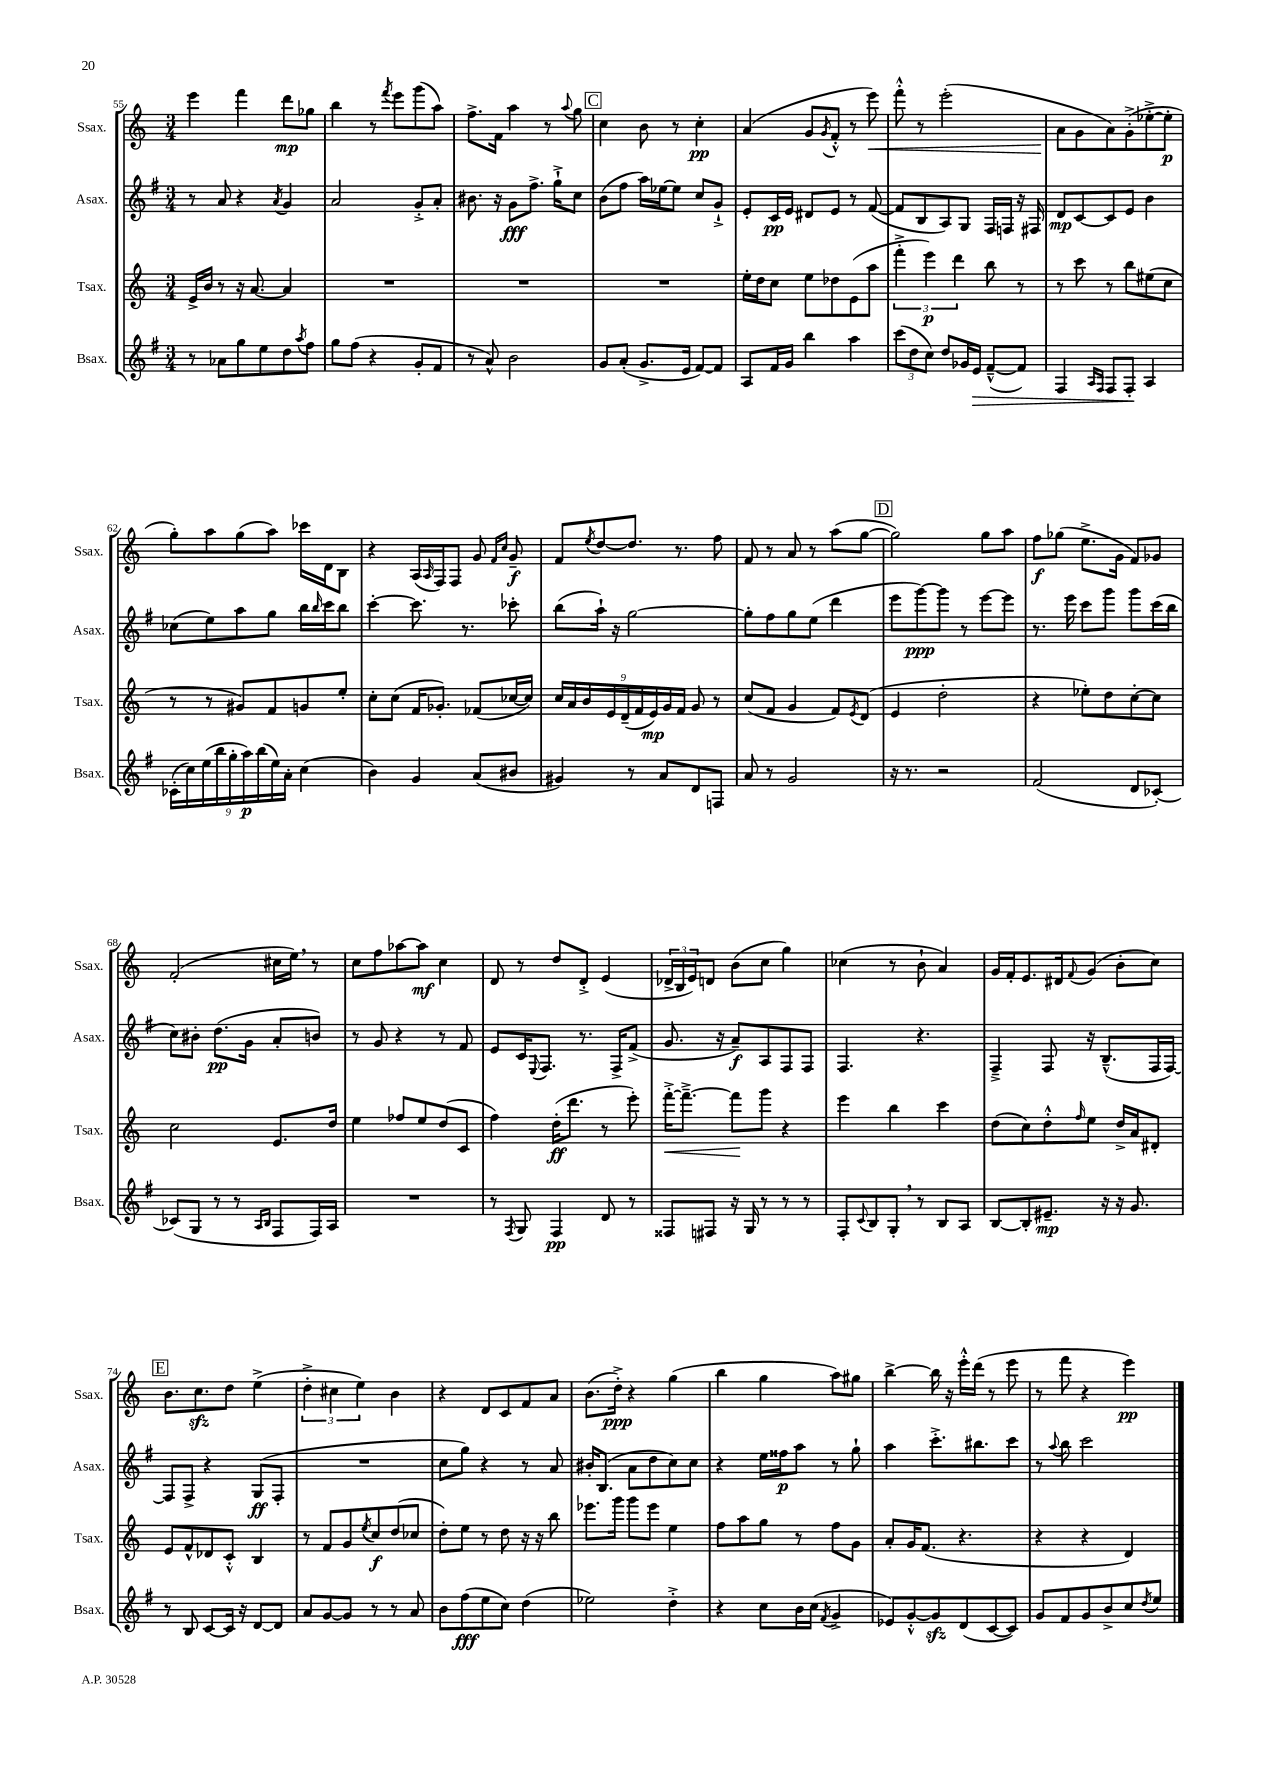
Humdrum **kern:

**kern	**kern	**kern	**kern
*staff4	*staff3	*staff2	*staff1
*clefG2	*clefG2	*clefG2	*clefG2
*k[f#]	*k[]	*k[f#]	*k[]
*M3/4	*M3/4	*M3/4	*M3/4
8r	16e^/LL	8r	4eee\
.	16b/JJ	.	.
8a-\L	8r	8a/	.
8gg\	16r	4r	4fff\
.	[8.a/	.	.
8ee\	.	.	.
.	.	8qa/	.
8dd\	4a/]	4g/	8ddd\L
8qaa/	.	.	.
8ff#\J	.	.	8gg-\J
=	=	=	=
8gg\L	2.r	2a/	4bb\
(8ff#\J	.	.	.
4r	.	.	8r
.	.	.	8qfff/
.	.	.	8eee\L
8g'/L	.	8g'^/L	(8ggg\
8f#/J	.	8a'/J	8aa\J)
=	=	=	=
8r	2.r	8.b#\	8.ff^\L
8a^^/)	.	.	.
.	.	16r	16f\Jk
2b\	.	8g\L	4aa\
.	.	8.ff#^\J	.
.	.	.	8r
.	.	16gg`^\LK	.
.	.	.	8qqaa/
.	.	8cc\J	8gg\
=	=	=	=
8g/L	2.r	(8b\L	4cc\
(8a'/J	.	8ff#\J	.
8.g^/L	.	16aa\LL)	8b\
.	.	[16ee-\J	.
.	.	8ee-\]J	8r
16e/Jk	.	.	.
[8f#/L)	.	8cc/L	4cc'\
8f#/]J	.	8g`^/J	.
=	=	=	=
8A/L	16ee'\LL	8e'/L	(4a/
.	16dd\J	.	.
16f#/L	8cc\J	16c/L	.
16g/JJ	.	16e/JJ	.
4bb\	8ee\L	8d#/L	8g/L
.	.	.	8qg/
.	8dd-\	8e/J	8f'^^/J
4aa\	(8e\	8r	8r
.	8aa\J	([8f#/	8eee\)
=	=	=	=
(12ccc\L	6fff'^\	8f#/]L	8fff'^^\
12dd\	.	.	.
.	.	8B/	8r
12cc\J)	6eee\)	.	.
8dd/L	.	8A/)	(2eee'\
.	6ddd\	.	.
16g-/L	.	8G/J	.
16e/JJ	.	.	.
([8f#~^^/L	8bb\	16F#/LL	.
.	.	16F/JJ	.
8f#/]J)	8r	16r	.
.	.	16F#/	.
=	=	=	=
4F#/	8r	8d/L	8a\L
.	8ccc\	[8c/	8g\
16qqA/LL	.	.	.
16qqF#/JJ	.	.	.
8F#/L	8r	8c/]	8a\)
8F#'/J	8bb\L	8e/J	(8g'^\
4A/	(8ee#\	4b\	[8ee-'^\
.	8cc\J	.	8ee-'\]J
=	=	=	=
(18c-'\LL	8r	(8cc-\L	8gg'\L)
18cc\)	.	.	.
(18ee\	.	.	.
.	8r	8ee\)	8aa\
18bb\	.	.	.
18gg'\	.	.	.
.	8g#/L)	8aa\	(8gg\
18aa\)	.	.	.
(18bb\	.	.	.
.	8f/	8gg\J	8aa\J)
18ee\)	.	.	.
18a'\JJ	.	.	.
(4cc\	8g/	16bb\LL	16ccc-\LL
.	.	16qqbb/	.
.	.	16ccc\J	16d\J
.	8ee'/J	8bb\J	8B\J
=	=	=	=
4b\)	8cc'\L	[4ccc'\	4r
.	(8cc\J	.	.
4g/	16f/LK	8.ccc\]	(16A/LL
.	.	.	16qqA/
.	8.g-'/J)	.	16F/J)
.	.	.	8F/J
.	.	8.r	.
(8a/L	(8f-/L	.	8g/
.	.	.	16qqf/LL
.	.	.	16qqcc/JJ
8b#/J	[16cc-/L	8ccc-'\	8g~/
.	16cc-/]JJ)	.	.
=	=	=	=
4g#/)	18cc/LL	(8bb\L	8f/L
.	18a/	.	.
.	18b/	.	.
.	.	.	8qee/
.	.	16aa`\Jk)	[8dd/
.	18e/	.	.
.	.	16r	.
.	(18d~/	.	.
8r	.	[2gg\	8.dd/]J
.	18f/	.	.
.	18e/)	.	.
8a/L	.	.	.
.	18g/	.	.
.	.	.	8.r
.	18f/JJ	.	.
8d/	8g/	.	.
8F/J	8r	.	8ff\
=	=	=	=
8a/	(8cc/L	8gg'\]L	8f/
8r	8f/J	8ff#\	8r
2g/	4g/	8gg\	8a/
.	.	(8ee\J	8r
.	8f/L)	4ddd\	(8aa\L
.	8qe/	.	.
.	(8d/J	.	[8gg\J
=	=	=	=
16r	4e/	8eee\L	2gg\])
8.r	.	.	.
.	.	[8ggg\)	.
2r	2dd'\	8ggg\]J	.
.	.	8r	.
.	.	[8eee\L	8gg\L
.	.	8eee\]J	8aa\J
=	=	=	=
(2f#/	4r	8.r	8ff\L
.	.	.	(8gg-\J
.	.	16eee\	.
.	8ee-'\L)	8ccc\L	8.ee^\L
.	8dd\	8ggg\J	.
.	.	.	16g\Jk
8d/L	[8cc'\	8ggg\L	8f/L)
[8c-'/J)	8cc\]J	(16ccc\L	8g-/J
.	.	16bb\JJ	.
=	=	=	=
(8c-/]L	2cc\	8cc\L)	(2f'/
8G/J	.	8b#'\J	.
8r	.	(8.dd\L	.
8r	.	.	.
.	.	16g\Jk	.
16qqA/LL	.	.	.
16qqB/JJ	.	.	.
8F#/L	8.e/L	8a'/L	16cc#\LL
.	.	.	16ee\JJ)
16F#/L)	.	8b/J)	8r
16A/JJ	16dd/Jk	.	.
=	=	=	=
2.r	4ee\	8r	8cc\L
.	.	8g/	8ff\
.	8ff-/L	4r	[8aa-\
.	8ee/	.	8aa-\]J
.	(8dd/	8r	4cc\
.	8c/J	8f#/	.
=	=	=	=
8r	4ff\)	8e/L	8d/
8qF#/	.	.	.
8G/	.	16c/K	8r
.	.	8qqE/	.
.	.	8.F#/J	.
4F#/	(16dd'\LK	.	8dd/L
.	8.ddd\J	.	.
.	.	8.r	8d'^/J
8d/	8r	.	(4e/
.	.	16F#^/LK	.
8r	8eee'\)	(8f#^/J	.
=	=	=	=
8F##/L	[16fff'^\LK	8.g/	24d-^/LL
.	.	.	24B/
.	8.fff~^\_J	.	.
.	.	.	24e/J)
8F#/J	.	.	8d/J
.	.	16r	.
16r	8fff\]L	8a~/L)	(8b\L
16G/	.	.	.
8r	8ggg\J	8A/	8cc\J
8r	4r	8F#/	4gg\)
8r	.	8F#/J	.
=	=	=	=
8F#'/L	4eee\	4.F#/	(4cc-\
8qqc/	.	.	.
8B/	.	.	.
8G'/J	4bb\	.	8r
8r	.	4.r	8b`\
8B/L	4ccc\	.	4a/)
8A/J	.	.	.
=	=	=	=
[8B/L	(8dd\L	4F#~^/	16g/LL
.	.	.	16f'/J
8B'/]	8cc\)	.	8.e/
8.e#~/J	8dd'^^\	8F#/	.
.	.	.	16d#/k
.	16qqff/	.	8qqf/
.	8ee\J	16r	(8g/J
16r	.	(8.B~^^/L	.
16r	16dd^/LL	.	8b'\L
8.g/	16a/J	.	.
.	8d#'/J	16F#/L	8cc\J)
.	.	[16F#/JJ)	.
=	=	=	=
8r	8e/L	8F#/]L	8.b\L
8B/	8f^^/	8F#^/J	.
.	.	.	8.cc\
[8c/L	8d-/	4r	.
16c/]Jk	8c'^^/J	.	8dd\J
16r	.	.	.
[8d/L	4B/	(8G/L	(4ee^\
8d/]J	.	8F#'/J	.
=	=	=	=
8a/L	8r	2.r	6dd'^\
[8g/	8f/L	.	.
.	.	.	6cc#\
8g/]J	8g/	.	.
.	.	.	6ee\)
.	8qee/	.	.
8r	8cc/	.	.
8r	(8dd/	.	4b\
8a/	8cc-/J	.	.
=	=	=	=
8b\L	8dd'\L)	8cc\L	4r
(8ff#\	8ee\J	8gg\J)	.
8ee\	8r	4r	8d/L
8cc\J)	8dd\	.	8c/
(4dd\	16r	8r	8f/
.	16r	.	.
.	8bb\	8a/	8a/J
=	=	=	=
2ee-\)	8.eee-\L	16b#'/LK	(8.b\L
.	.	(8.B/J	.
.	16ggg\Jk	.	16dd'^\Jk)
.	8ggg\L	8a\L	4r
.	8eee-\J	8dd\	.
4dd'^\	4ee\	8cc\)	(4gg\
.	.	8cc\J	.
=	=	=	=
4r	8ff\L	4r	4bb\
.	8aa\	.	.
8cc\L	8gg\J	16ee\LL	4gg\
.	.	16ff##\J	.
16b\L	8r	8aa\J	.
(16cc\JJ	.	.	.
8qf#/	.	.	.
4g^/	8ff\L	8r	8aa\L)
.	8g\J	8gg`\	8gg#\J
=	=	=	=
8e-/L)	8a'/L	4aa\	[4bb^\
[8g'^^/	16g/K	.	.
.	(8.f/J	.	.
8g/]	.	8.ccc'^\L	16bb\]
.	.	.	16r
(8d/	4.r	.	16eee'^^\LL
.	.	8.bb#\	(16ddd\JJ
[8c/	.	.	8r
8c/]J)	.	8ccc\J	8eee\
=	=	=	=
8g/L	4r	8r	8r
.	.	8qqaa/	.
8f#/	.	8bb\	8fff\
8g/	4r	2ccc\	4r
8b^/	.	.	.
8cc/	4d/)	.	4eee\)
8qdd/	.	.	.
8ee/J	.	.	.
==	==	==	==
*-	*-	*-	*-
